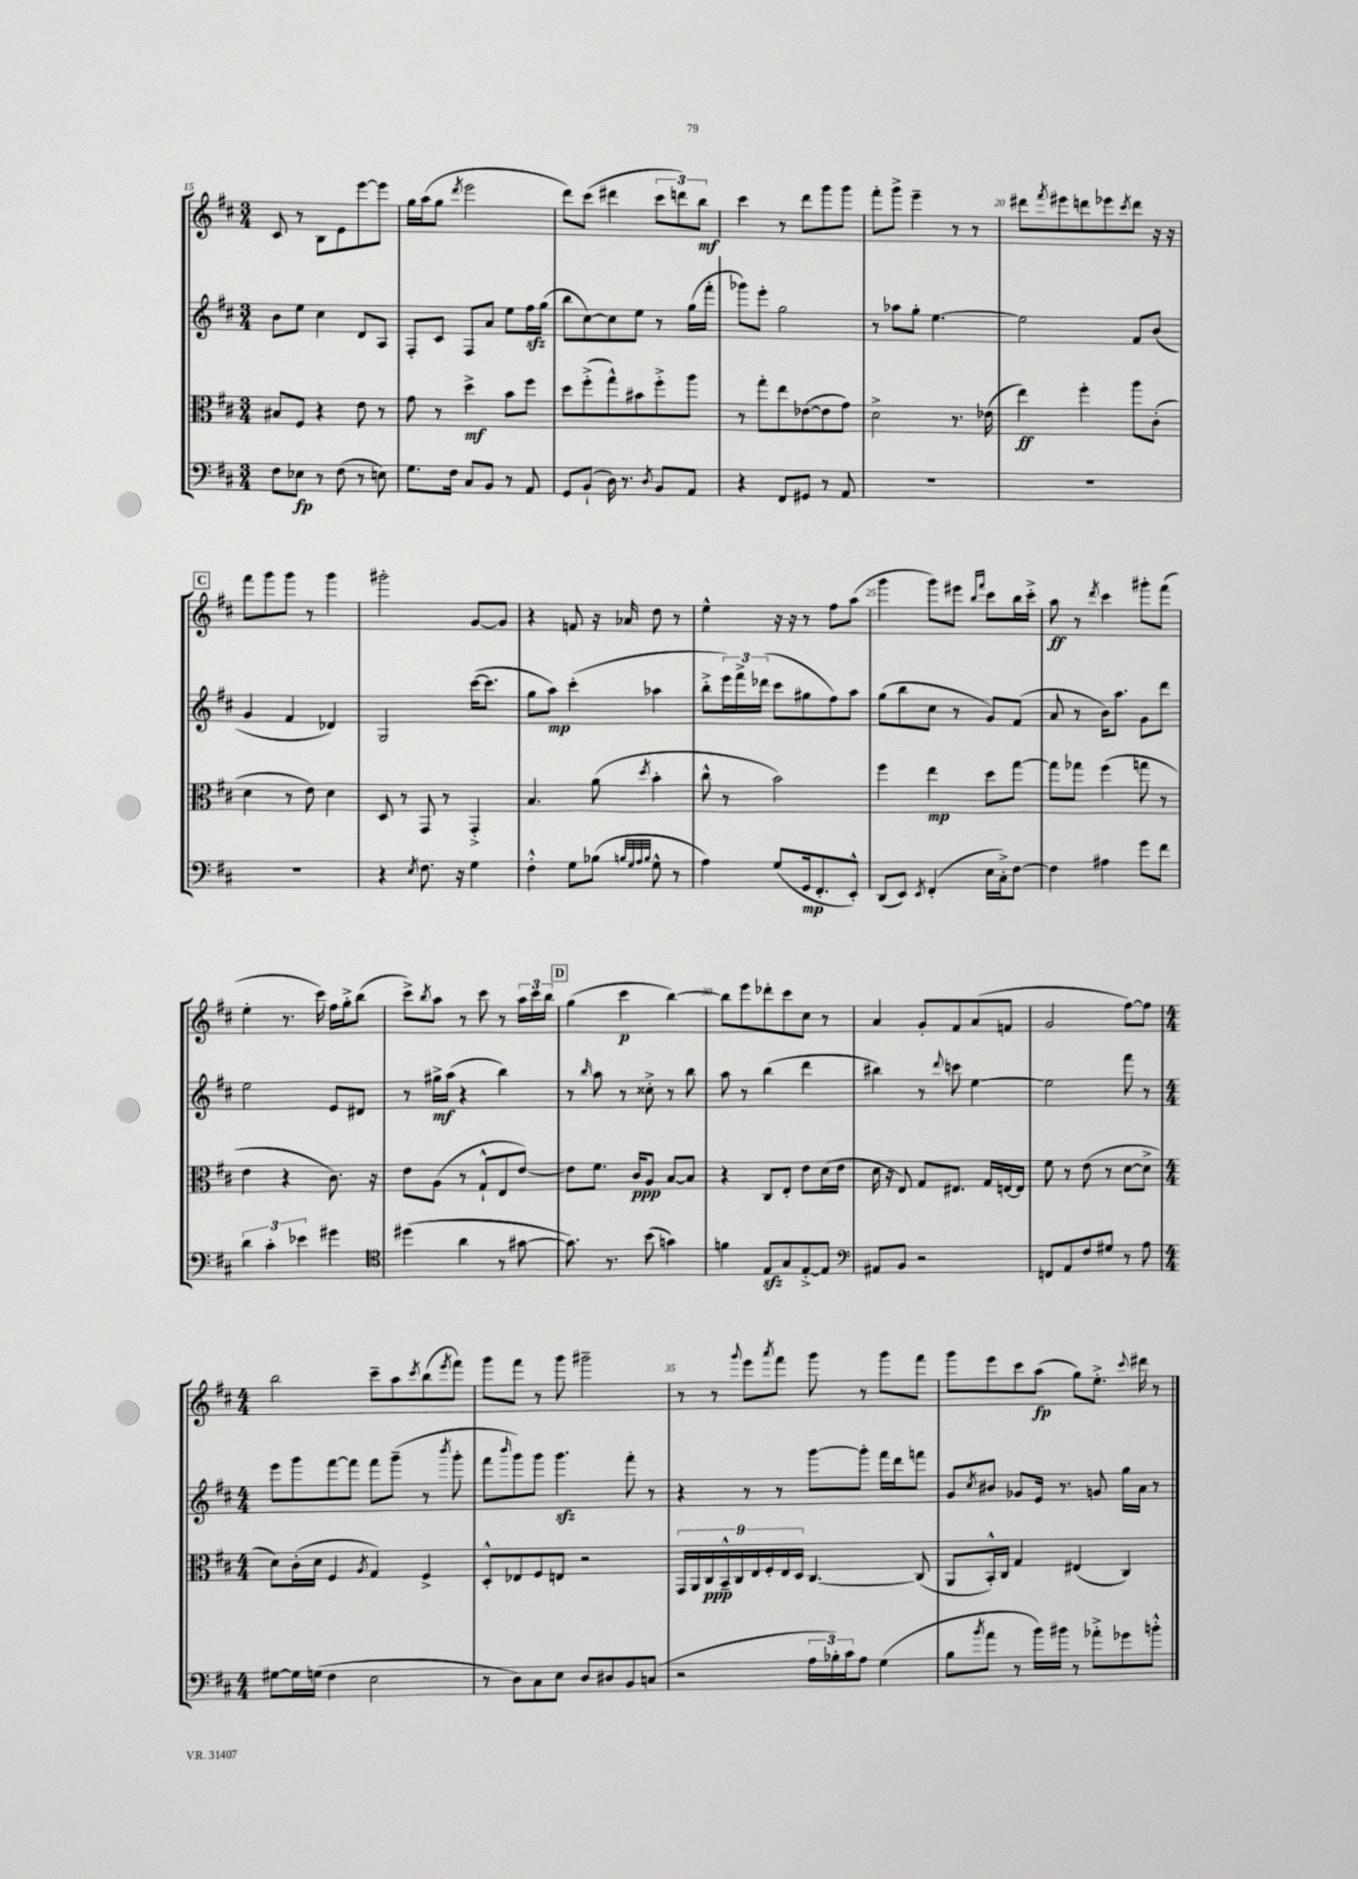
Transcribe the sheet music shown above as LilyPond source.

<<
\new StaffGroup <<
\new Staff = "s0" {
    \clef treble \key d \major \numericTimeSignature \time 3/4
    cis'8 r8 b8 e'8 e'''8~ e'''8 |
    g''16 a''16( g''8 \acciaccatura { d'''8 } e'''2 |
    d'''8) cis'''8( dis'''4 \tuplet 3/2 { cis'''8 d'''8) b''8\mf } |
    cis'''4 r8 d'''8 g'''8 g'''8 |
    fis'''8-. g'''8-> e'''4-- r8 r8 |
    dis'''8 \acciaccatura { fis'''8 } eis'''8 d'''8 ees'''8 \acciaccatura { cis'''8 } d'''8 r16 r16 |
    \mark \markup { \box "C" } fis'''8 g'''8 g'''8 r8 g'''4 |
    gis'''2-. g'8~ g'8 |
    r4 f'8 r16 aes'16 d''8 r8 |
    e''4-^ r16 r16 r8 fis''8 a''8( |
    g'''4 g'''8) eis'''8 \grace { b''16 fis'''16 } cis'''8 b''16 cis'''16-.-> |
    a''8\ff r8 \acciaccatura { d'''8 } cis'''4 gis'''8-. fis'''8( |
    e''4-. r8. cis'''16) fis''16 g''16-.-> b''8( |
    cis'''8->) \acciaccatura { b''8 } a''8 r8 cis'''8 r8 \tuplet 3/2 { a''16 cis'''16 b''16 } |
    \mark \markup { \box "D" } g''4( cis'''4\p b''4~) |
    b''8 e'''8 des'''8-. cis'''8 cis''8 r8 |
    a'4 g'8-. fis'8 a'8( f'8 |
    g'2 fis''8~) fis''8 |
    \numericTimeSignature \time 4/4 b''2 cis'''8-- a''8 \acciaccatura { cis'''8 } b''8( \acciaccatura { e'''8 } fis'''8) |
    g'''8 fis'''8 r8 g'''8 gis'''2-- |
    r8 r8 \appoggiatura { g'''8 } e'''8 \acciaccatura { a'''8 } fis'''8 g'''8 r8 g'''8 fis'''8 |
    g'''8 e'''8 cis'''8 a''8\fp( g''8) e''8.-.-> \appoggiatura { cis'''8 } dis'''16 r8 \bar "|." |
}
\new Staff = "s1" {
    \clef treble \key d \major \numericTimeSignature \time 3/4
    b'8 e''8 cis''4 d'8 a8 |
    fis8-. cis'8 fis8 a'8 e''8 fis''16\sfz g''16( |
    b''8 cis''8~) cis''8 e''8 r8 g''16( fis'''16-. |
    ges'''8) e'''8-. g''2 |
    r8 aes''8 g''8-. e''4.~ |
    e''2 fis'8 b'8( |
    \mark \markup { \box "C" } g'4 fis'4 des'4) |
    g2 cis'''16~( cis'''8. |
    g''8 a''8\mp) cis'''4-.( aes''4 |
    b''8-.-> \tuplet 3/2 { e'''16) fis'''16-> des'''16( } cis'''8 gis''8 fis''8) a''8 |
    g''8( b''8 cis''8 r8 g'8) fis'8( |
    a'8 r8 b'16) a''8. g'8 d'''8 |
    e''2 e'8 dis'8 |
    r8 gis''16->\mf a''16( r4 b''4) |
    \mark \markup { \box "D" } r8 \grace { b''16 } a''8 r8 cisis''8-.-> r8 b''8 |
    a''8 r8 b''4( d'''4 |
    bis''4) r8 \appoggiatura { d'''8 } c'''8 e''4~ |
    e''2 fis'''8 r8 |
    \numericTimeSignature \time 4/4 e'''8 g'''8 fis'''8~ fis'''8 fis'''8 g'''8--( r8 \acciaccatura { b'''8 } g'''8-. |
    fis'''8 \grace { b'''16 } g'''8) g'''8 g'''4.\sfz fis'''8-. r8 |
    r4 r8 r8 g'''8~ g'''8-. fis'''16 d'''16 f'''8 |
    g'8 \acciaccatura { cis''8 } bis'8 ges'8 e'16 r8. g'8 g''16 a'16 r8 \bar "|." |
}
\new Staff = "s2" {
    \clef alto \key d \major \numericTimeSignature \time 3/4
    bis8 fis8 r4 e'8 r8 |
    g'8 r8 d''4->\mf b'8 fis''8 |
    d''8 fis''8-.->( g''8-^) bis'8 fis''8-.-> a''8 |
    r8 g''8-. e''8 ees'8~( ees'8 g'8) |
    d'2-> r8. ees'16( |
    e''4\ff) fis''4-. a''8 cis'8-.( |
    \mark \markup { \box "C" } d'4 r8 e'8) d'4 |
    d8 r8 g,8 r8 g,4-.-> |
    b4. a'8( \acciaccatura { d''8 } b'4-. |
    cis''8-^ r8 b'2) |
    fis''4 e''4\mp d''8 g''8~ |
    g''8 ges''8 fis''4( g''8 r8 |
    e'4 r4 cis'8.) r16 |
    e'8 a8( r8 g8-!-^ e8 e'8~) |
    \mark \markup { \box "D" } e'8 fis'8. cis'16\ppp a8 b8~ b8 |
    r4 cis8 e8-. e'8 d'16( e'16 |
    d'16 r16 e8) g8 eis8. g16 e16~ e16 |
    fis'8 r8 e'8( r8 d'8~ d'8-> |
    \numericTimeSignature \time 4/4 d'8) cis'16-.( d'16 fis4 \acciaccatura { a8 } g4) fis4-> |
    d8-.-^ ees8 fis8 e8 r2 |
    \tuplet 9/8 { g,16 a,16 cis16\ppp b,16---^ cis16 e16 fis16-. e16 d16 } cis4.~ cis8( |
    a,8 b,16-.-^) cis16 g4 eis4( cis4) \bar "|." |
}
\new Staff = "s3" {
    \clef bass \key d \major \numericTimeSignature \time 3/4
    fis8 ees8\fp r8 fis8( r8 e8) |
    g8. fis16 cis8 b,8 r8 a,8 |
    g,8 b,8-!( d16) r8. \acciaccatura { d8 } b,8 a,8 |
    r4 fis,8 gis,8 r8 a,8 |
    R2. |
    R2. |
    \mark \markup { \box "C" } R2. |
    r4 \acciaccatura { e8 } fis8. r16 g4 |
    fis4-.-^ g8 bes8( \grace { b32 g32 a32 b32 } g8-^ r8 |
    a4) g8( g,16\mp fis,8.-. e,8-.-^) |
    d,8( e,8) \acciaccatura { e,8 } fis,4-.( e16 cis16-.->) fis8~ |
    fis4 ais4 g'8 fis'8 |
    \tuplet 3/2 { d'4 cis'4-. ees'4 } gis'4 |
    \clef tenor dis''4( a'4 r8 gis'8~ |
    \mark \markup { \box "D" } gis'8.) r8. b'8( g'4) |
    f'4 e8\sfz g8 e8~-.-> e8 |
    \clef bass ais,8 b,8 r2 |
    f,8 a,8 fis8 gis8 r8 a8 |
    \numericTimeSignature \time 4/4 gis8~ gis16 g16( fis4 e2 |
    r8 d8) cis8 e8 d8 dis8 b,8 c8( |
    r2 \tuplet 3/2 { a16 bes16-.) cis'16 } a8 g4( |
    b8 \acciaccatura { b'8 } a'8 r8 b'16) bis'16 r8 aes'8-.-> ges'8 b'8-.-^ \bar "|." |
}
>>
>>
\layout { \context { \Score currentBarNumber = #15 \override BarNumber.break-visibility = ##(#f #t #t) barNumberVisibility = #(every-nth-bar-number-visible 5) } }
